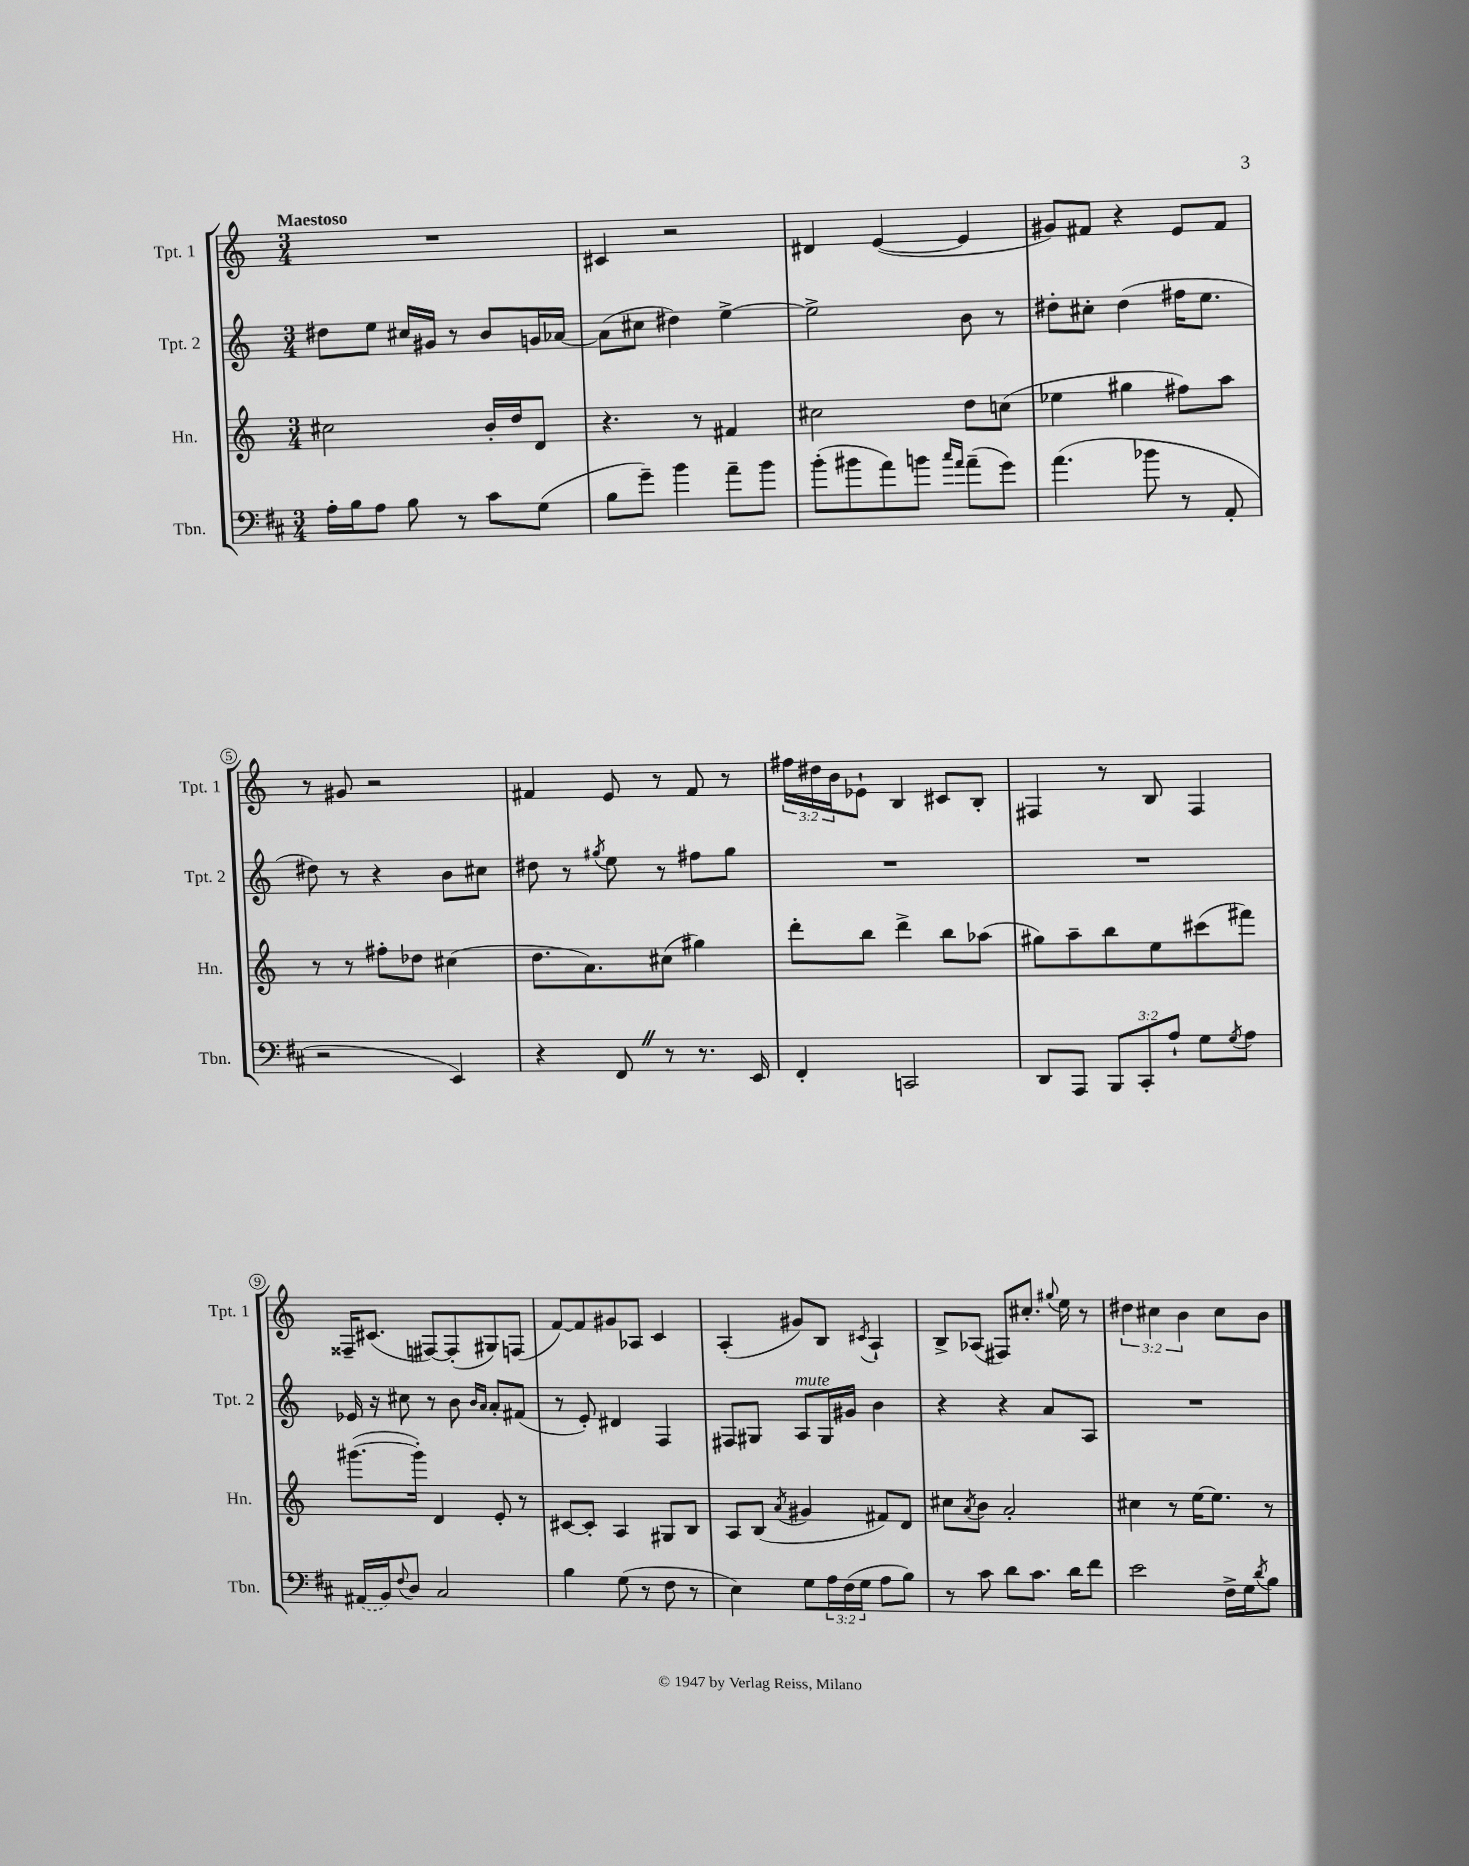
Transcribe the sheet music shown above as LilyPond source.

<<
\new StaffGroup <<
\new Staff = "s0" \with { instrumentName = "Tpt. 1" shortInstrumentName = "Tpt. 1" } {
    \clef treble \key c \major \numericTimeSignature \time 3/4 \override Staff.TupletNumber.text = #tuplet-number::calc-fraction-text \tempo "Maestoso"
    R2. |
    cis'4 r2 |
    dis'4 e'4~( e'4 |
    gis'8) fis'8 r4 e'8 fis'8 |
    r8 gis'8 r2 |
    fis'4 e'8 r8 fis'8 r8 |
    \tuplet 3/2 { fis''16 dis''16 b'16 } ees'8-! b4 cis'8 b8-. |
    fis4 r8 b8 fis4 |
    fisis16-- cis'8.( fis8~) fis8-.( gis8) f8( |
    f'8~) f'8 gis'8 aes8 c'4 |
    a4-.( gis'8) b8 \acciaccatura { cis'8 } a4-! |
    b8-> aes8( fis8) cis''8.-. \appoggiatura { gis''8 } e''16 r8 |
    \tuplet 3/2 { dis''4 cis''4 b'4 } cis''8 b'8 \bar "|." |
}
\new Staff = "s1" \with { instrumentName = "Tpt. 2" shortInstrumentName = "Tpt. 2" } {
    \clef treble \key c \major \numericTimeSignature \time 3/4
    dis''8 e''8 cis''16 gis'16 r8 b'8 g'16 aes'16~ |
    aes'8( cis''8 dis''4) e''4~-> |
    e''2-> b'8 r8 |
    dis''8-. cis''8-. dis''4( fis''16 e''8. |
    dis''8) r8 r4 b'8 cis''8 |
    dis''8 r8 \acciaccatura { gis''8 } e''8 r8 fis''8 gis''8 |
    R2. |
    R2. |
    ees'16 r16 cis''8 r8 b'8 \grace { b'16 a'16 } a'8-. fis'8( |
    r8 e'8-.) dis'4 f4 |
    fis8 gis8 a8^\markup { \italic "mute" } gis16 gis'16 b'4 |
    r4 r4 a'8 a8 |
    R2. \bar "|." |
}
\new Staff = "s2" \with { instrumentName = "Hn." shortInstrumentName = "Hn." } {
    \clef treble \key c \major \numericTimeSignature \time 3/4
    cis''2 b'16-. d''16 d'8 |
    r4. r8 fis'4 |
    cis''2 d''8 c''8( |
    ees''4 gis''4 fis''8) a''8 |
    r8 r8 fis''8-. des''8 cis''4( |
    d''8. a'8.) cis''8( gis''4) |
    d'''8-. b''8 d'''4-> b''8 aes''8( |
    gis''8) a''8-- b''8 e''8 cis'''8( fis'''8) |
    gis'''8.~( gis'''16-.) d'4 e'8-. r8 |
    cis'8~ cis'8-. a4 gis8 b8 |
    a8 b8( \acciaccatura { a'8 } gis'4 fis'8) d'8 |
    cis''8 \acciaccatura { a'8 } b'8 a'2-. |
    cis''4 r8 e''16~ e''8. r8 \bar "|." |
}
\new Staff = "s3" \with { instrumentName = "Tbn." shortInstrumentName = "Tbn." } {
    \clef bass \key d \major \numericTimeSignature \time 3/4 \override Staff.TupletNumber.text = #tuplet-number::calc-fraction-text
    a16-. b16 a8 b8 r8 cis'8 g8( |
    b8 g'8--) b'4 a'8-- b'8 |
    b'8-.( bis'8 a'8) b'8 \grace { cis''16 a'16 } a'8--( g'8) |
    a'4.( bes'8 r8 a,8-. |
    r2 e,4) |
    r4 fis,8 \once \override BreathingSign.text = \markup { \musicglyph "scripts.caesura.straight" } \breathe r8 r8. e,16 |
    fis,4-. c,2 |
    d,8 a,,8 \tuplet 3/2 { b,,8 cis,8-. a8-! } g8 \acciaccatura { g8 } a8 |
    \once \slurDashed ais,16( b,16) \appoggiatura { fis8 } d8 cis2 |
    b4 g8( r8 fis8 r8 |
    e4) g8 \tuplet 3/2 { a16 fis16( g16 } a8 b8) |
    r8 cis'8 d'8 cis'8. d'16 fis'8 |
    e'2 fis16-> g16 \acciaccatura { d'8 } b8 \bar "|." |
}
>>
>>
\layout { \context { \Score \override BarNumber.stencil = #(make-stencil-circler 0.1 0.3 ly:text-interface::print) } }
